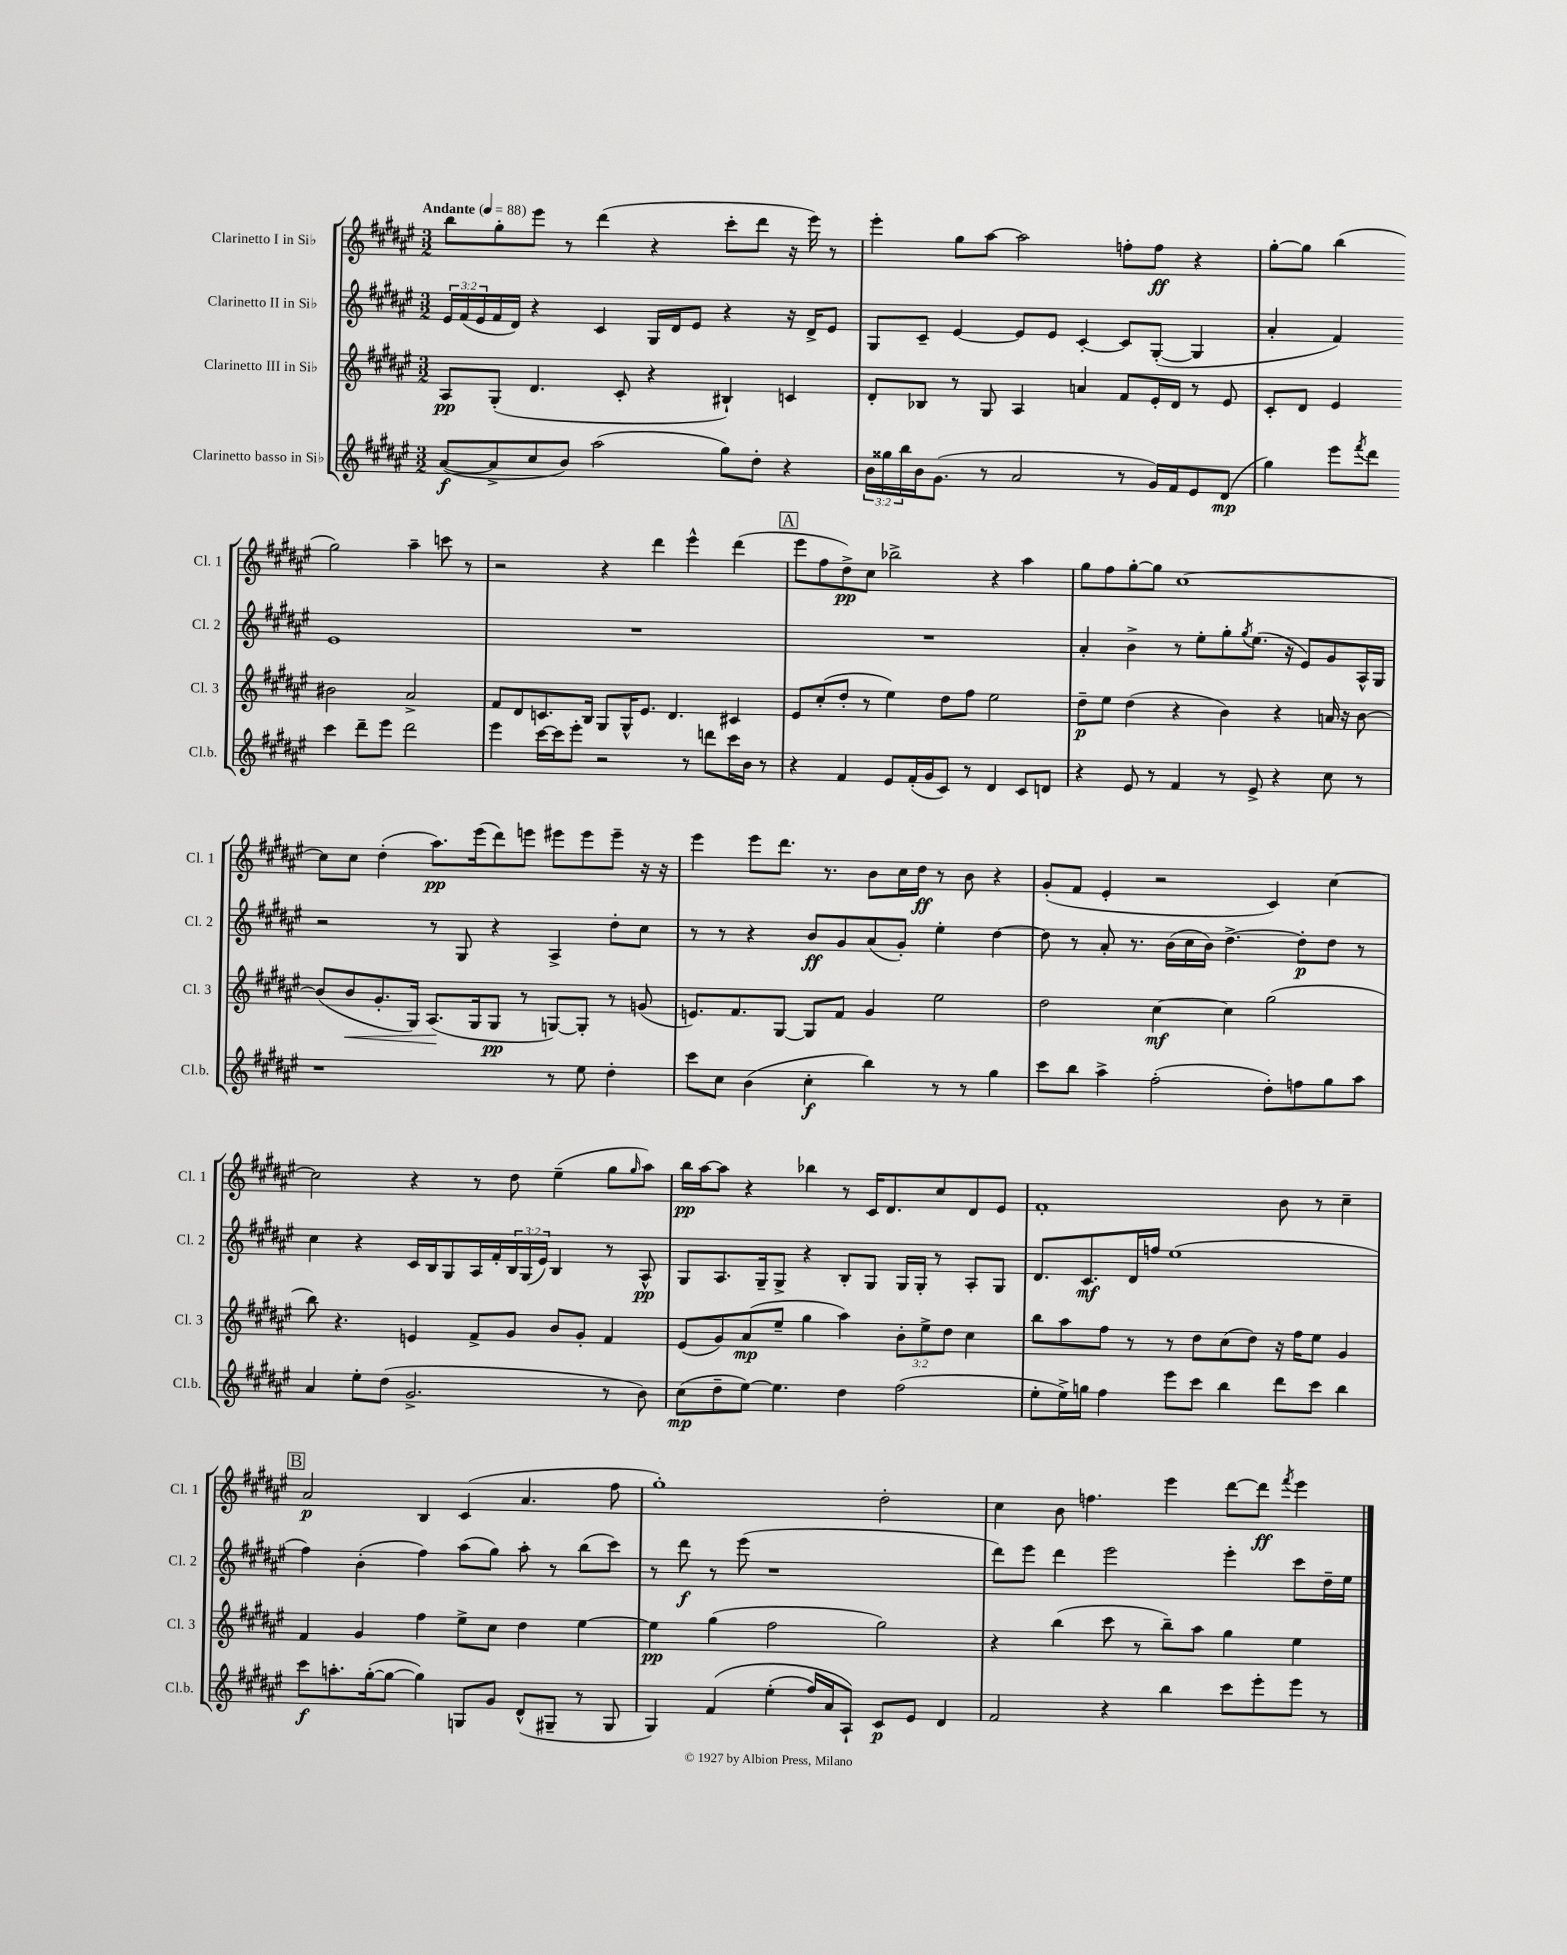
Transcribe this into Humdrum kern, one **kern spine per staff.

**kern	**dynam	**kern	**dynam	**kern	**dynam	**kern	**dynam
*part4	*part4	*part3	*part3	*part2	*part2	*part1	*part1
*staff4	*staff4	*staff3	*staff3	*staff2	*staff2	*staff1	*staff1
*I"Clarinetto basso in Si♭	*	*I"Clarinetto III in Si♭	*	*I"Clarinetto II in Si♭	*	*I"Clarinetto I in Si♭	*
*I'Cl.b.	*	*I'Cl. 3	*	*I'Cl. 2	*	*I'Cl. 1	*
*clefG2	*	*clefG2	*	*clefG2	*	*clefG2	*
*k[f#c#g#d#a#e#]	*	*k[f#c#g#d#a#e#]	*	*k[f#c#g#d#a#e#]	*	*k[f#c#g#d#a#e#]	*
*M3/2	*	*M3/2	*	*M3/2	*	*M3/2	*
*MM88	*	*MM88	*	*MM88	*	*MM88	*
=1	=1	=1	=1	=1	=1	=1	=1
!	!	!	!	!	!	!LO:TX:a:B:t=Andante	!
([8a#/L	f	8A#/L	pp	24e#/LL	.	8bb\L	.
.	.	.	.	(24f#/	.	.	.
.	.	.	.	24e#/	.	.	.
8a#^/]	.	(8G#'/J	.	16f#/	.	8gg#'\	.
.	.	.	.	16d#/JJ)	.	.	.
8cc#/	.	4.d#/	.	4r	.	8eee#\J	.
8b/J)	.	.	.	.	.	8r	.
(2aa#\	.	.	.	4c#/	.	(4ddd#\	.
.	.	8c#'/	.	.	.	.	.
.	.	4r	.	16G#/LL	.	4r	.
.	.	.	.	16d#/J	.	.	.
.	.	.	.	8e#/J	.	.	.
8gg#\L)	.	4B#X`/)	.	4r	.	8ccc#'\L	.
8dd#'\J	.	.	.	.	.	8ddd#\J	.
4r	.	4cn/	.	16r	.	16r	.
.	.	.	.	16d#^/KL	.	16eee#\)	.
.	.	.	.	8e#/J	.	8r	.
=2	=2	=2	=2	=2	=2	=2	=2
24b\LL	.	8d#'/L	.	8G#/L	.	4eee#'\	.
24gg##X\	.	.	.	.	.	.	.
24bb\	.	.	.	.	.	.	.
16b\J	.	8B-X/J	.	8c#~/J	.	.	.
(8.g#\J	.	.	.	.	.	.	.
.	.	8r	.	[4e#/	.	8gg#\L	.
8r	.	8G#/	.	.	.	[8aa#\J	.
2a#/	.	4A#/	.	8e#/L]	.	2aa#\]	.
.	.	.	.	8e#/J	.	.	.
.	.	4an/	.	[4c#'/	.	.	.
8r	.	8f#/L	.	8c#/L]	.	8ffn'\L	.
16g#/LL)	.	16e#'/L	.	([8G#'/J	.	8ff\J	ff
16f#/J	.	16d#/JJ	.	.	.	.	.
8e#/	.	8r	.	4G#/]	.	4r	.
(8d#/J	mp	8e#/	.	.	.	.	.
=3	=3	=3	=3	=3	=3	=3	=3
4gg#\)	.	8c#'/L	.	4a#'/	.	[8gg#'\L	.
.	.	8d#/J	.	.	.	8gg#\J]	.
8eee#\L	.	4e#/	.	4f#/)	.	(4bb\	.
8qfff#/	.	.	.	.	.	.	.
8ddd#\J	.	.	.	.	.	.	.
4ccc#\	.	2b#X\	.	1e#	.	2gg#\)	.
8ddd#~\L	.	.	.	.	.	.	.
8eee#\J	.	.	.	.	.	.	.
2ddd#\	.	2a#^/	.	.	.	4aa#~\	.
.	.	.	.	.	.	8cccn\	.
.	.	.	.	.	.	8r	.
!!LO:LB:g=z
=4	=4	=4	=4	=4	=4	=4	=4
4eee#\	.	8f#/L	.	1.r	.	2r	.
.	.	8d#/	.	.	.	.	.
[16ccc#\LL	.	8.cn/	.	.	.	.	.
16ccc#\J]	.	.	.	.	.	.	.
8eee#'\J	.	.	.	.	.	.	.
.	.	16B/Jk	.	.	.	.	.
2r	.	8G#/L	.	.	.	4r	.
.	.	16G#^^/K	.	.	.	.	.
.	.	8.e#/J	.	.	.	.	.
.	.	.	.	.	.	4ddd#\	.
.	.	4.d#/	.	.	.	.	.
8r	.	.	.	.	.	4eee#^^\	.
8dddn\L	.	.	.	.	.	.	.
16ccc#\L	.	4c#X/	.	.	.	(4ddd#\	.
16b\JJ	.	.	.	.	.	.	.
8r	.	.	.	.	.	.	.
!!LO:REH:place=s1:t=A
=5	=5	=5	=5	=5	=5	=5	=5
4r	.	8e#/L	.	1.r	.	8eee#\L	.
.	.	(8cc#'/	.	.	.	8ff#\	.
4f#/	.	8dd#'/J	.	.	.	8dd#^\)	pp
.	.	8r	.	.	.	8cc#\J	.
8e#/L	.	4ee#\)	.	.	.	2bb-X^\	.
(16f#'/L	.	.	.	.	.	.	.
16g#/J	.	.	.	.	.	.	.
8c#/J)	.	8dd#\L	.	.	.	.	.
8r	.	8ff#\J	.	.	.	.	.
4d#/	.	2ee#\	.	.	.	4r	.
8c#/L	.	.	.	.	.	4aa#\	.
8dn/J	.	.	.	.	.	.	.
=6	=6	=6	=6	=6	=6	=6	=6
4r	.	8dd#~\L	p	4a#'/	.	8gg#\L	.
.	.	8ee#\J	.	.	.	8ff#\	.
8e#/	.	(4dd#\	.	4b^\	.	[8gg#'\	.
8r	.	.	.	.	.	8gg#\J]	.
4f#/	.	4r	.	8r	.	[1cc#	.
.	.	.	.	8ee#'\L	.	.	.
8r	.	4b\)	.	8gg#'\	.	.	.
.	.	.	.	8qgg#/	.	.	.
8e#^/	.	.	.	(8.ee#\J	.	.	.
4r	.	4r	.	.	.	.	.
.	.	.	.	16r	.	.	.
.	.	.	.	8e#/L)	.	.	.
8cc#\	.	16an/	.	8g#/	.	.	.
.	.	16r	.	.	.	.	.
8r	.	[8b\	.	16A#^^/L	.	.	.
.	.	.	.	16G#/JJ	.	.	.
!!LO:LB:g=z
=7	=7	=7	=7	=7	=7	=7	=7
1r	.	(8b/L]	.	2r	.	8cc#\L]	.
!	!	!	!LO:HP:b	!	!	!	!
.	.	8b/	<	.	.	8cc#\J	.
.	.	8.g#'/	.	.	.	(4dd#'\	.
.	.	16G#/Jk)	.	.	.	.	.
.	.	(8.A#/L	.	8r	.	8.aa#\L)	pp
.	.	.	.	8G#/	.	.	.
.	.	16G#/k	[	.	.	(16eee#\k	.
.	.	8G#/J	pp	4r	.	8ddd#\)	.
.	.	8r	.	.	.	8eeen\J	.
8r	.	[8Gn/L)	.	4A#^/	.	8eee#X\L	.
8ee#\	.	8G'/J]	.	.	.	8eee#\	.
4dd#'\	.	8r	.	8dd#'\L	.	8eee#~\J	.
.	.	(8gn/	.	8cc#\J	.	16r	.
.	.	.	.	.	.	16r	.
=8	=8	=8	=8	=8	=8	=8	=8
8ccc#\L	.	8.en/L)	.	8r	.	4eee#\	.
8cc#\J	.	.	.	8r	.	.	.
.	.	8.f#/	.	.	.	.	.
(4b\	.	.	.	4r	.	8eee#\L	.
.	.	[8G#/J	.	.	.	8.ddd#\J	.
4cc#'\	f	8G#/L]	.	8b/L	ff	.	.
.	.	.	.	.	.	8.r	.
.	.	8f#/J	.	8g#/	.	.	.
4bb\)	.	4g#/	.	(8a#/	.	8b\L	.
.	.	.	.	8g#'/J)	.	16cc#\L	.
.	.	.	.	.	.	16dd#\JJ	ff
8r	.	2ee#\	.	4ee#'\	.	8r	.
8r	.	.	.	.	.	8b\	.
4gg#\	.	.	.	[4dd#\	.	4r	.
=9	=9	=9	=9	=9	=9	=9	=9
8ccc#\L	.	2dd#\	.	8dd#\]	.	(8g#'/L	.
8bb\J	.	.	.	8r	.	8f#/J	.
4aa#^\	.	.	.	8a#'/	.	4e#'/	.
.	.	.	.	8.r	.	.	.
(2ff#'\	.	[4cc#\	mf	.	.	2r	.
.	.	.	.	(16b\LL	.	.	.
.	.	.	.	16cc#\	.	.	.
.	.	.	.	16b\JJ)	.	.	.
.	.	4cc#\]	.	[4.dd#^\	.	.	.
8dd#'\L)	.	(2gg#\	.	.	.	4c#/)	.
8ffn\	.	.	.	8dd#'\L]	p	.	.
8gg#\	.	.	.	8dd#\J	.	[4cc#\	.
8aa#\J	.	.	.	8r	.	.	.
!!LO:LB:g=z
=10	=10	=10	=10	=10	=10	=10	=10
4a#/	.	8bb\)	.	4cc#\	.	2cc#\]	.
.	.	4.r	.	.	.	.	.
8ee#'\L	.	.	.	4r	.	.	.
(8dd#\J	.	.	.	.	.	.	.
2.g#^/	.	4en/	.	16c#/LL	.	4r	.
.	.	.	.	16B/J	.	.	.
.	.	.	.	8G#/	.	.	.
.	.	8f#^/L	.	16A#/L	.	8r	.
.	.	.	.	16f#'/	.	.	.
.	.	8g#/J	.	24B/	.	8dd#\	.
.	.	.	.	(24G#/	.	.	.
.	.	.	.	24e#/JJ)	.	.	.
.	.	8b/L	.	4B/	.	(4ee#~\	.
.	.	8g#'/J	.	.	.	.	.
8r	.	4f#/	.	8r	.	8gg#\L	.
.	.	.	.	.	.	16qqgg#/	.
8b\)	.	.	.	8A#^^/	pp	8aa#\J)	.
=11	=11	=11	=11	=11	=11	=11	=11
(8cc#\L	mp	(8e#/L	.	8G#/L	.	16bb\LL	pp
.	.	.	.	.	.	[16aa#\J	.
8dd#~\	.	8g#/)	.	8.A#/	.	8aa#\J]	.
[8ee#\J)	.	(8a#/	mp	.	.	4r	.
.	.	.	.	16G#~/k	.	.	.
4.ee#\]	.	8ee#~/J	.	8G#^/J	.	.	.
.	.	4gg#\	.	4r	.	4bb-X\	.
4dd#\	.	4aa#\)	.	8B'/L	.	8r	.
.	.	.	.	8G#/J	.	16c#/KL	.
.	.	.	.	.	.	8.d#/	.
(2ff#\	.	12b'\L	.	16G#/LL	.	.	.
.	.	.	.	16G#'/JJ	.	.	.
.	.	12ee#^\	.	.	.	.	.
.	.	.	.	8r	.	8cc#/	.
.	.	12dd#\J	.	.	.	.	.
.	.	4cc#\	.	8A#'/L	.	8d#/	.
.	.	.	.	8G#/J	.	8e#/J	.
=12	=12	=12	=12	=12	=12	=12	=12
8ee#'\L	.	8bb\L	.	8.d#/L	.	1f#'	.
16ee#^\L)	.	8aa#\	.	.	.	.	.
16ggn\JJ	.	.	.	8.c#/	mf	.	.
4ff#\	.	8ff#\J	.	.	.	.	.
.	.	8r	.	16d#/L	.	.	.
.	.	.	.	16ffn/JJ	.	.	.
8eee#\L	.	8r	.	(1ee#	.	.	.
8ccc#\J	.	8dd#\L	.	.	.	.	.
4bb\	.	(8cc#\	.	.	.	.	.
.	.	8dd#\J)	.	.	.	.	.
8ddd#\L	.	16r	.	.	.	8b\	.
.	.	16ff#\KL	.	.	.	.	.
8ccc#\J	.	8ee#\J	.	.	.	8r	.
4bb\	.	4g#/	.	.	.	4cc#~\	.
!!LO:LB:g=z
!!LO:REH:place=s1:t=B
=13	=13	=13	=13	=13	=13	=13	=13
8ccc#\L	f	4f#/	.	4ff#\)	.	2a#/	p
8.aan'\	.	.	.	.	.	.	.
.	.	4g#/	.	(4b'\	.	.	.
([16gg#'\k	.	.	.	.	.	.	.
8gg#\J_	.	.	.	.	.	.	.
4gg#\])	.	4ff#\	.	4ff#\)	.	4B/	.
8Gn/L	.	8ee#^\L	.	(8aa#\L	.	(4c#/	.
8g#/J	.	8cc#\J	.	8gg#\J)	.	.	.
(8d#^^/L	.	4dd#\	.	8aa#'\	.	4.a#/	.
8G#X~/J	.	.	.	8r	.	.	.
8r	.	[4ee#\	.	(8bb\L	.	.	.
8G#/	.	.	.	8ccc#\J)	.	8ff#\	.
=14	=14	=14	=14	=14	=14	=14	=14
4G#/)	.	4ee#\]	pp	8r	.	1gg#')	.
.	.	.	.	8ddd#\	f	.	.
(4f#/	.	(4gg#\	.	8r	.	.	.
.	.	.	.	(8eee#\	.	.	.
(4ee#'\	.	2ff#\	.	1r	.	.	.
16ff#/LL)	.	.	.	.	.	.	.
16a#/J	.	.	.	.	.	.	.
8A#`/J)	.	.	.	.	.	.	.
8c#/L	p	2gg#\)	.	.	.	2dd#'\	.
8e#/J	.	.	.	.	.	.	.
4d#/	.	.	.	.	.	.	.
=15	=15	=15	=15	=15	=15	=15	=15
2f#/	.	4r	.	8ddd#\L)	.	4cc#\	.
.	.	.	.	8eee#\J	.	.	.
.	.	(4bb\	.	4ddd#\	.	8b\	.
.	.	.	.	.	.	4.ffn\	.
4r	.	8ccc#\	.	2eee#\	.	.	.
.	.	8r	.	.	.	.	.
4bb\	.	8bb~\L)	.	.	.	4eee#\	.
.	.	8aa#\J	.	.	.	.	.
8ccc#\L	.	4gg#\	.	4eee#'\	.	[8ddd#\L	.
8eee#'\	.	.	.	.	.	8ddd#\J]	ff
.	.	.	.	.	.	8qfff#/	.
8eee#\J	.	4ee#\	.	8ccc#\L	.	4eee#\	.
8r	.	.	.	16dd#~\L	.	.	.
.	.	.	.	16ee#\JJ	.	.	.
==	==	==	==	==	==	==	==
*-	*-	*-	*-	*-	*-	*-	*-
